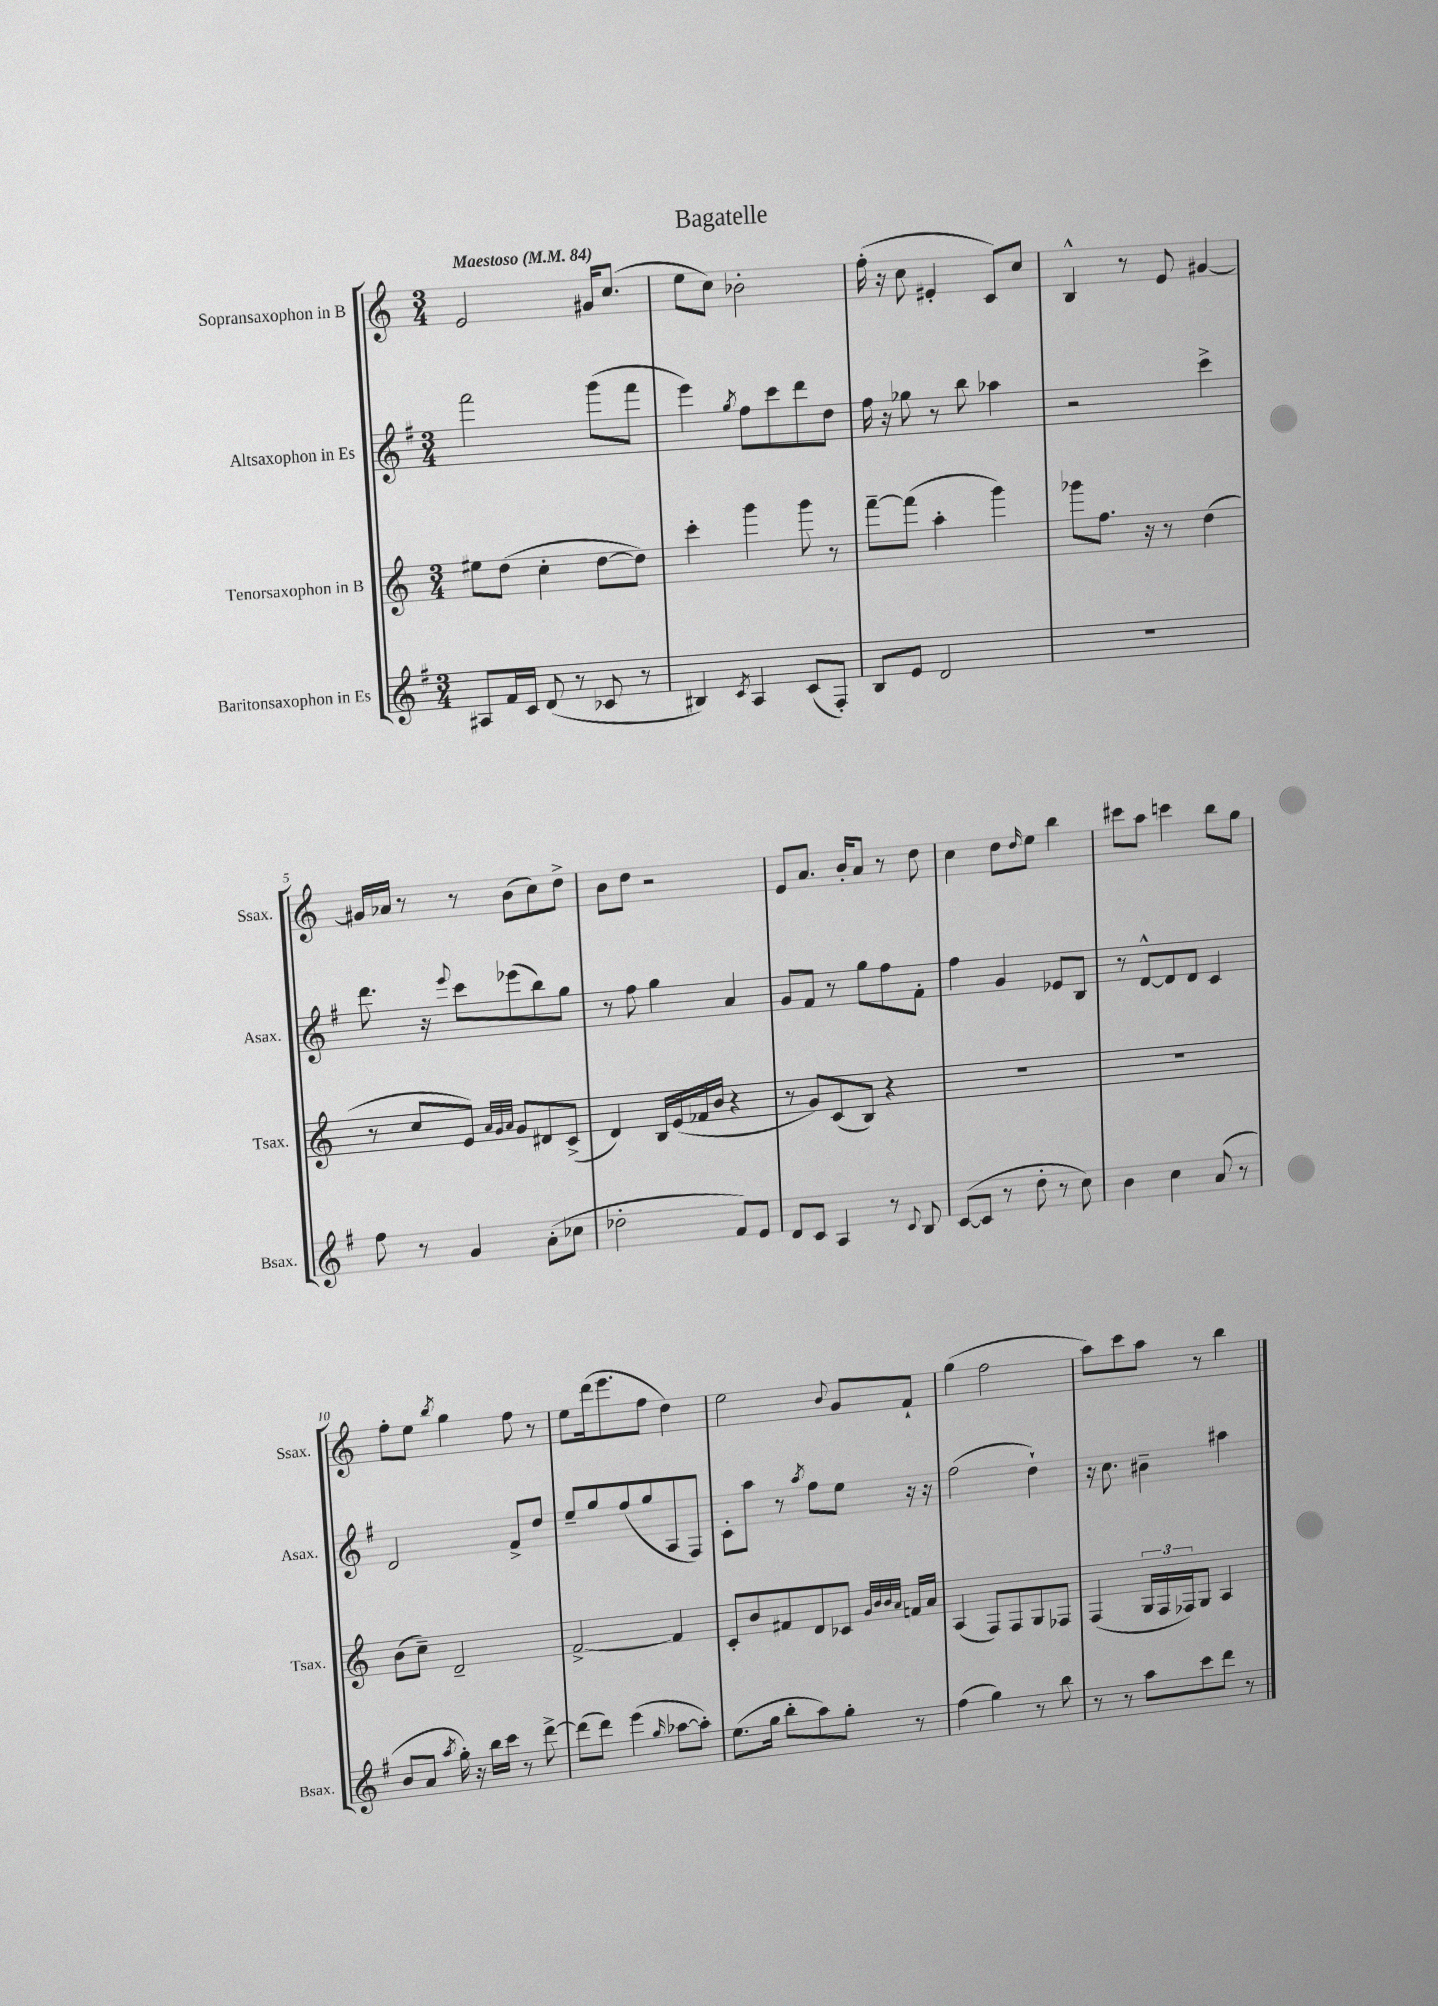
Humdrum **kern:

**kern	**kern	**kern	**kern
*staff4	*staff3	*staff2	*staff1
*clefG2	*clefG2	*clefG2	*clefG2
*k[f#]	*k[]	*k[f#]	*k[]
*M3/4	*M3/4	*M3/4	*M3/4
*MM84	*MM84	*MM84	*MM84
8A#	8ee#	2fff#	2e
16f#	(8dd	.	.
16c	.	.	.
(8d	4cc'	.	.
8r	.	.	.
8c-	[8dd	(8ggg	16g#
.	.	.	(8.cc
8r	8dd])	8fff#	.
=	=	=	=
4B#)	4ccc'	4eee)	8ee
.	.	.	8cc)
8qc	.	8qgg	.
4A	4ggg	8ff#	2b-'
.	.	8ccc	.
(8c	8ggg	8ddd	.
8F#')	8r	8dd	.
=	=	=	=
8B	[8fff~	16ff#	(16ff'
.	.	16r	16r
8e	(8fff]	8gg-	8cc
2d	4aa'	8r	4e#'
.	.	8bb	.
.	4ggg)	4aa-	8c)
.	.	.	8cc
=	=	=	=
2.r	8ggg-	2r	4B^^
.	8.ff	.	.
.	.	.	8r
.	16r	.	.
.	8r	.	8e
.	(4dd	4ccc^	[4g#
=	=	=	=
8ff#	8r	8.ddd	16g#]
.	.	.	16a-
8r	8cc	.	8r
.	.	16r	.
.	.	8qqeee	.
4g	8e)	8ccc	8r
.	32qqa	.	.
.	32qqg	.	.
.	32qqa	.	.
.	8g	(8eee-	(8b
(8a'	8d#	8bb)	8cc)
8cc-	(8c^	8gg	8dd^
=	=	=	=
2dd-'	4d)	8r	8b
.	.	8ff#	8dd
.	16B	4gg	2r
.	(16e	.	.
.	16f-	.	.
.	16b	.	.
8f#)	4r	4a	.
8e	.	.	.
=	=	=	=
8d	8r	8g	8e
8c	8g)	8f#	8.a
4A	(8c	8r	.
.	.	.	16b'
.	8B)	8gg	8a
8r	4r	8ff#	8r
8qqc	.	.	.
8B	.	8f#'	8dd
=	=	=	=
([8c	2.r	4ff#	4cc
8c]	.	.	.
8r	.	4g	8dd
.	.	.	16qqdd
8dd'	.	.	8ee
8r	.	8e-	4bb
8cc)	.	8B	.
=	=	=	=
4b	2.r	8r	8ccc#
.	.	[8d^^	8aa
4cc	.	8d]	4ccc
.	.	8d	.
(8a	.	4c	8bb
8r	.	.	8gg
=	=	=	=
8b	(8b	2d	8ff'
8a	8cc~)	.	8ee
8qaa	.	.	8qbb
16gg')	2d~	.	4gg
16r	.	.	.
16bb	.	.	.
16ccc	.	.	.
8r	.	8f#^	8ff
[8ddd^	.	8dd	8r
=	=	=	=
(8ddd]	[2f^	8ee~	8ee
8ddd)	.	8gg	(16ddd
.	.	.	8.eee
(4eee	.	(8ff#	.
.	.	8gg	8ff
16qqgg	.	.	.
[8aa-	4f]	8A	4dd)
8aa-'])	.	8F#)	.
=	=	=	=
(8.ee	8c'	8c'	2ee
.	8b	8aa	.
16gg	.	.	.
8bb'	8f#	8r	.
.	.	8qaa	.
8aa)	8d	8ff#	.
.	.	.	8qqb
8gg'	8c-	8ee	8g
.	32qqg	.	.
.	32qqb	.	.
.	32qqb	.	.
.	32qqa	.	.
8r	16f	16r	8f`
.	16a	16r	.
=	=	=	=
(4ff#	(4A	(2ff#	(4gg
4gg)	8F)	.	2ff
.	8F	.	.
8r	8G	4dd`)	.
8bb	8F-	.	.
=	=	=	=
8r	(4F	16r	8aa)
.	.	8.cc	.
8r	.	.	8ccc
8aa	24G	4b#~	8aa
.	24F	.	.
.	24F-)	.	.
8ccc	8G	.	8r
8ddd	4A	4aa#	4bb
8r	.	.	.
==	==	==	==
*-	*-	*-	*-
